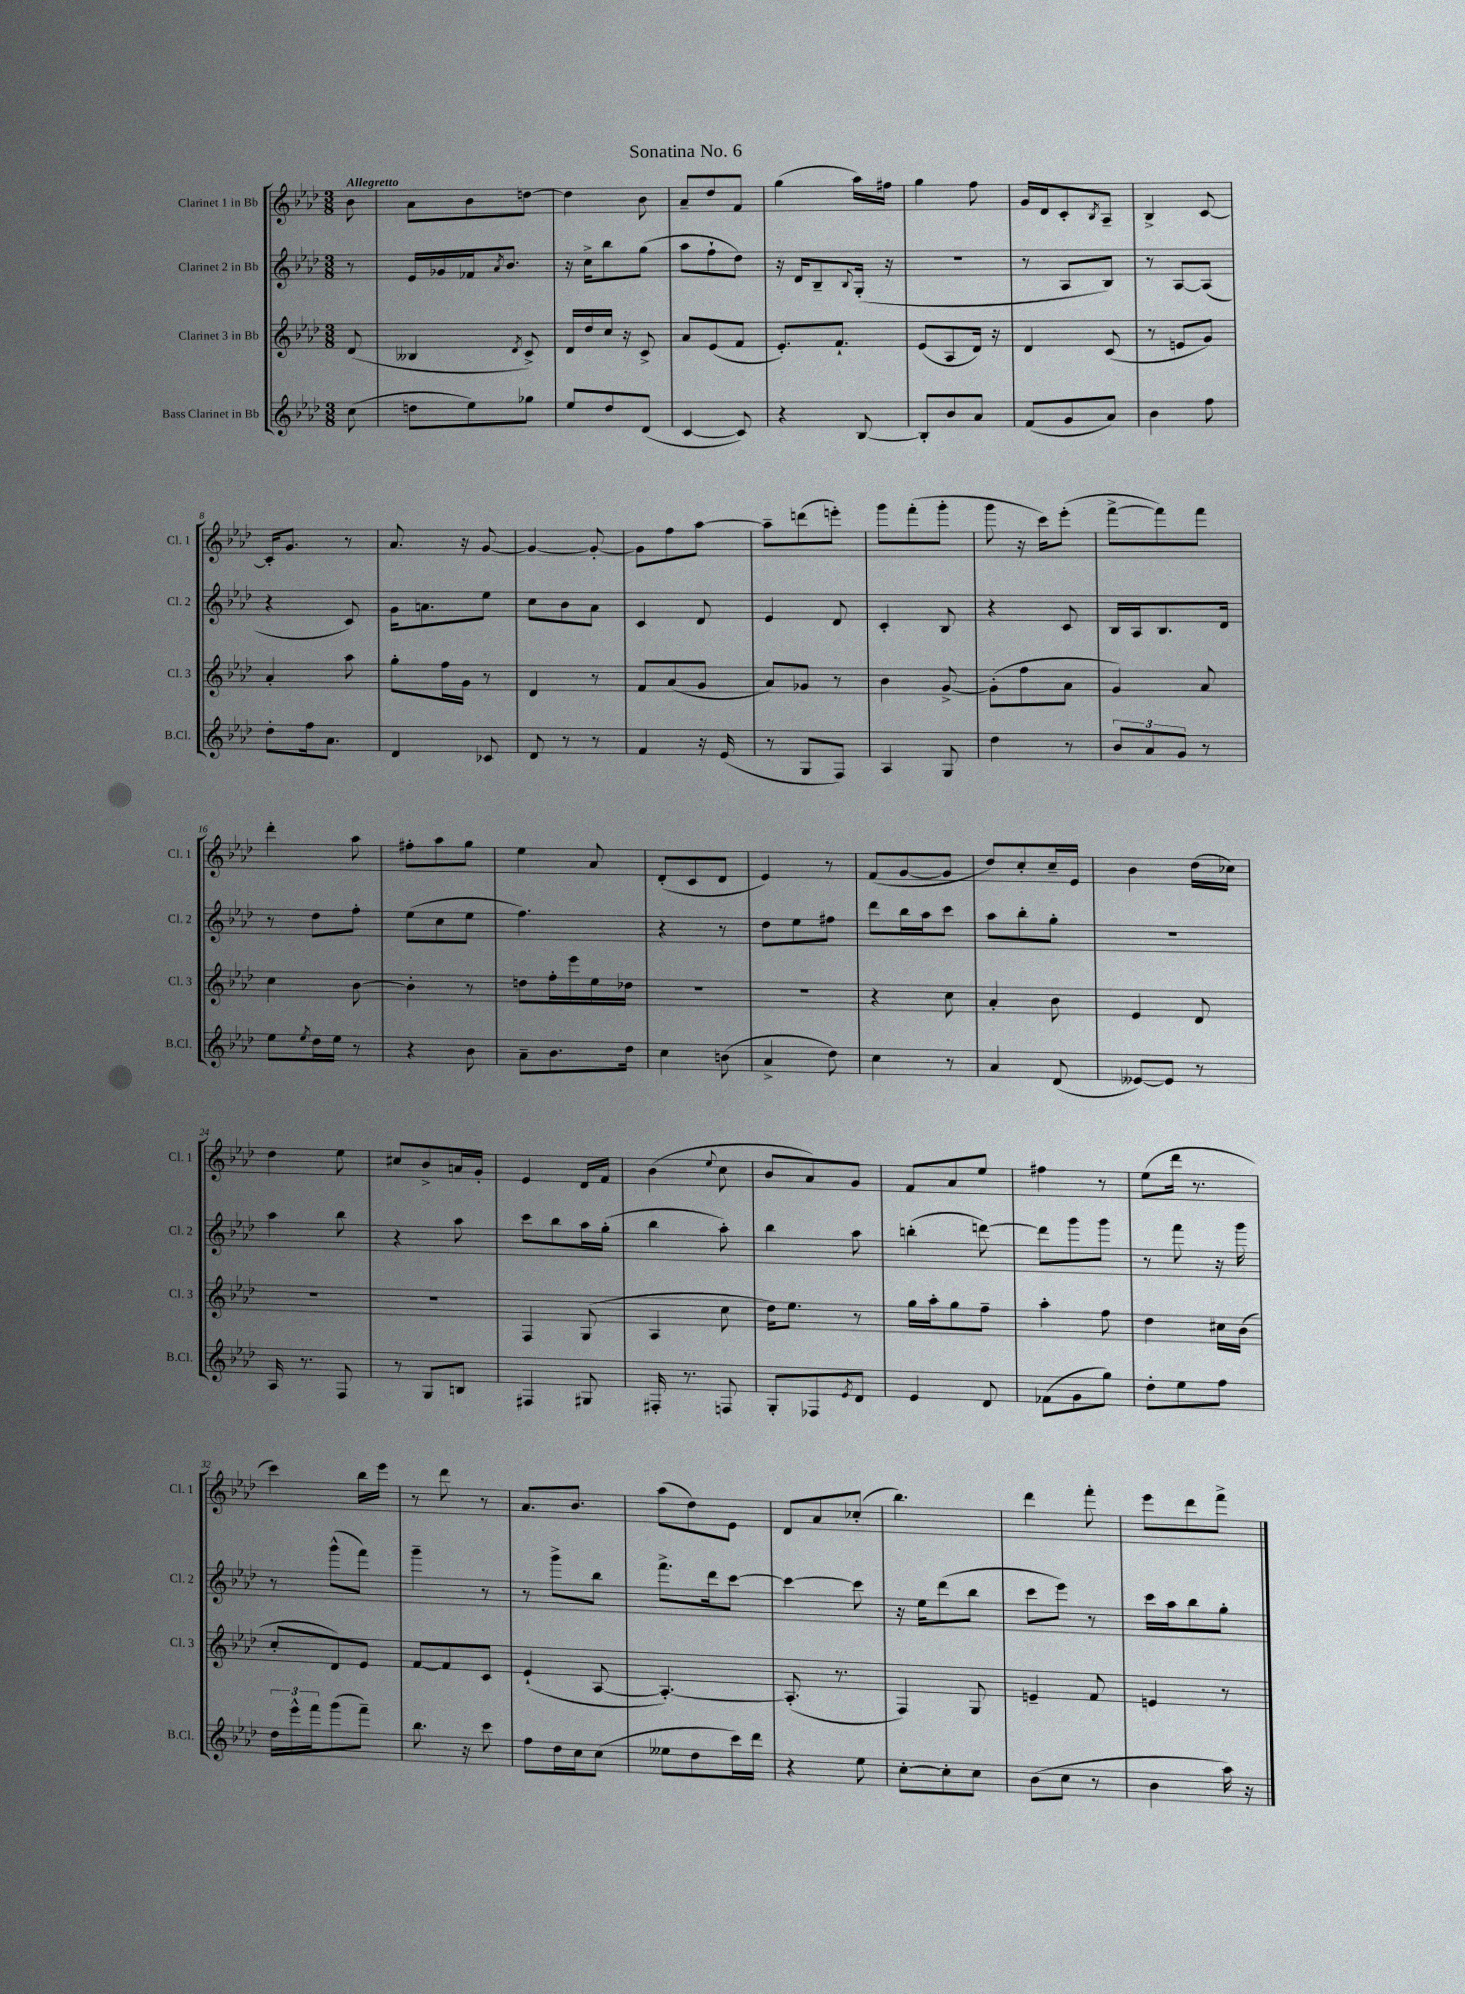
\header { title = "Sonatina No. 6" }
<<
\new StaffGroup <<
\new Staff = "s0" \with { instrumentName = "Clarinet 1 in Bb" shortInstrumentName = "Cl. 1" } {
    \clef treble \key aes \major \numericTimeSignature \time 3/8 \partial 8 \tempo "Allegretto"
    bes'8 |
    aes'8 bes'8 d''8~ |
    d''4 bes'8 |
    aes'8-- des''8 f'8 |
    g''4( aes''16) fis''16 |
    g''4 f''8 |
    g'16 des'16 c'8-. \acciaccatura { bes8 } aes8-- |
    bes4-> c'8~ |
    c'16-. g'8. r8 |
    aes'8. r16 g'8~ |
    g'4~ g'8~-. |
    g'8 f''8 aes''8~ |
    aes''8-- d'''8( e'''8-.) |
    g'''8 f'''8-.( g'''8-. |
    g'''8 r16 c'''16) ees'''8-.( |
    f'''8~-> f'''8) f'''8 |
    des'''4-. aes''8 |
    fis''8-. aes''8 g''8 |
    ees''4 aes'8 |
    des'8-.( c'8 des'8 |
    ees'4) r8 |
    f'8( g'8~ g'8 |
    des''8) c''8-. c''16-- ees'16 |
    bes'4 des''16( ces''16) |
    des''4 ees''8 |
    cis''8 bes'8-> a'16 g'16-. |
    ees'4 des'16 f'16 |
    bes'4( \appoggiatura { ees''8 } c''8 |
    bes'8 aes'8) g'8 |
    f'8 aes'8 ees''8 |
    fis''4 r8 |
    ees''8( des'''16 r8. |
    c'''4) bes''16 ees'''16 |
    r8 des'''8 r8 |
    aes'8. bes'8. |
    aes''8( des''8) ees'8 |
    des'8 aes'8 ces''8-.( |
    bes''4.) |
    des'''4 f'''8-. |
    ees'''8 des'''8 f'''8-> \bar "|." |
}
\new Staff = "s1" \with { instrumentName = "Clarinet 2 in Bb" shortInstrumentName = "Cl. 2" } {
    \clef treble \key aes \major \numericTimeSignature \time 3/8 \partial 8
    r8 |
    ees'16 ges'16 fes'16 \acciaccatura { aes'8 } bes'8. |
    r16 c''16-> bes''8 g''8( |
    aes''8 f''8-! des''8) |
    r16 des'16 bes8-- \appoggiatura { bes8 } g16-.( r16 |
    R4. |
    r8 aes8 bes8) |
    r8 aes8~ aes8( |
    r4 c'8) |
    g'16 a'8. ees''8 |
    c''8 bes'8 aes'8 |
    c'4 des'8 |
    ees'4 des'8 |
    c'4-. bes8 |
    r4 c'8 |
    bes16 aes16 bes8. des'16 |
    r8 des''8 f''8-. |
    ees''8( c''8 ees''8 |
    f''4.) |
    r4 r8 |
    des''8 ees''8 fis''8 |
    des'''8 bes''16 aes''16 c'''8 |
    aes''8 bes''8-. g''8-. |
    R4. |
    aes''4 bes''8 |
    r4 aes''8 |
    c'''8 bes''8 aes''16 g''16-.( |
    bes''4 aes''8-.) |
    bes''4 aes''8 |
    b''4-.( d'''8~) |
    d'''8 g'''8 g'''8 |
    r8 f'''8 r16 g'''16 |
    r8 g'''8-^( f'''8) |
    g'''4-- r8 |
    r8 g'''8-> bes''8 |
    f'''8.-> des'''16 c'''8~ |
    c'''4~ c'''8 |
    r16 ees''16 des'''8( bes''8 |
    c'''8 ees'''8) r8 |
    c'''16 aes''16 bes''8 g''8-. \bar "|." |
}
\new Staff = "s2" \with { instrumentName = "Clarinet 3 in Bb" shortInstrumentName = "Cl. 3" } {
    \clef treble \key aes \major \numericTimeSignature \time 3/8 \partial 8
    des'8( |
    beses4 \acciaccatura { des'8 } c'8->) |
    des'16 des''16 c''16 r16 c'8-> |
    aes'8 ees'8( f'8 |
    ees'8.-.) f'8.-! |
    ees'8( aes8 des'16) r16 |
    des'4 c'8( |
    r8 e'8 g'8) |
    aes'4-. aes''8 |
    g''8-. f''16 g'16 r8 |
    des'4 r8 |
    f'8 aes'8( g'8 |
    aes'8) ges'8 r8 |
    bes'4 g'8~-> |
    g'8-.( f''8 aes'8 |
    g'4) aes'8 |
    c''4 bes'8~ |
    bes'4-. r8 |
    d''8 f''16-. ees'''16 ees''16 des''16 |
    R4. |
    R4. |
    r4 c''8 |
    aes'4-. bes'8 |
    ees'4 des'8 |
    R4. |
    R4. |
    f4 g8( |
    aes4 c''8 |
    des''16) ees''8. r8 |
    g''16 aes''16-. g''8 f''8-- |
    aes''4-. f''8 |
    des''4 cis''16 bes'16( |
    c''8-. des'8) ees'8 |
    f'8~ f'8 c'8 |
    ees'4-!( aes8~ |
    aes4.~-.) |
    aes8.-.( r8. |
    f4) g8 |
    e'4-- f'8 |
    e'4 r8 \bar "|." |
}
\new Staff = "s3" \with { instrumentName = "Bass Clarinet in Bb" shortInstrumentName = "B.Cl." } {
    \clef treble \key aes \major \numericTimeSignature \time 3/8 \partial 8
    c''8( |
    d''8 ees''8) ges''8 |
    ees''8 des''8 des'8( |
    c'4~ c'8) |
    r4 bes8~ |
    bes8-. bes'8 aes'8 |
    f'8( g'8 aes'8) |
    bes'4 f''8 |
    des''8-. f''16 aes'8. |
    des'4 ces'8 |
    des'8 r8 r8 |
    f'4 r16 ees'16( |
    r8 g8 f8) |
    aes4 g8 |
    des''4 r8 |
    \tuplet 3/2 { bes'8 aes'8 g'8 } r8 |
    ees''8 \acciaccatura { ees''8 } des''16 ees''16 r8 |
    r4 bes'8 |
    aes'8-- bes'8. des''16 |
    c''4 b'8( |
    aes'4-> des''8) |
    c''4 r8 |
    aes'4 des'8( |
    eeses'8~) eeses'8 r8 |
    aes16 r8. f8 |
    r8 g8 b8 |
    fis4 gis8 |
    fis16-. r8. f8 |
    g8-. fes8 \acciaccatura { ees'8 } des'8 |
    ees'4 des'8 |
    fes'8( g'8 g''8) |
    des''8-. ees''8 f''8 |
    \tuplet 3/2 { des''16 ees'''16-^ f'''16 } g'''8( f'''8--) |
    bes''8. r16 c'''8 |
    f''8 des''16 c''16 c''8( |
    eeses''8 des''8 c'''16) des'''16 |
    r4 ees''8 |
    c''8~-. c''8-. c''8 |
    bes'8( c''8 r8 |
    bes'4 aes''16) r16 \bar "|." |
}
>>
>>
